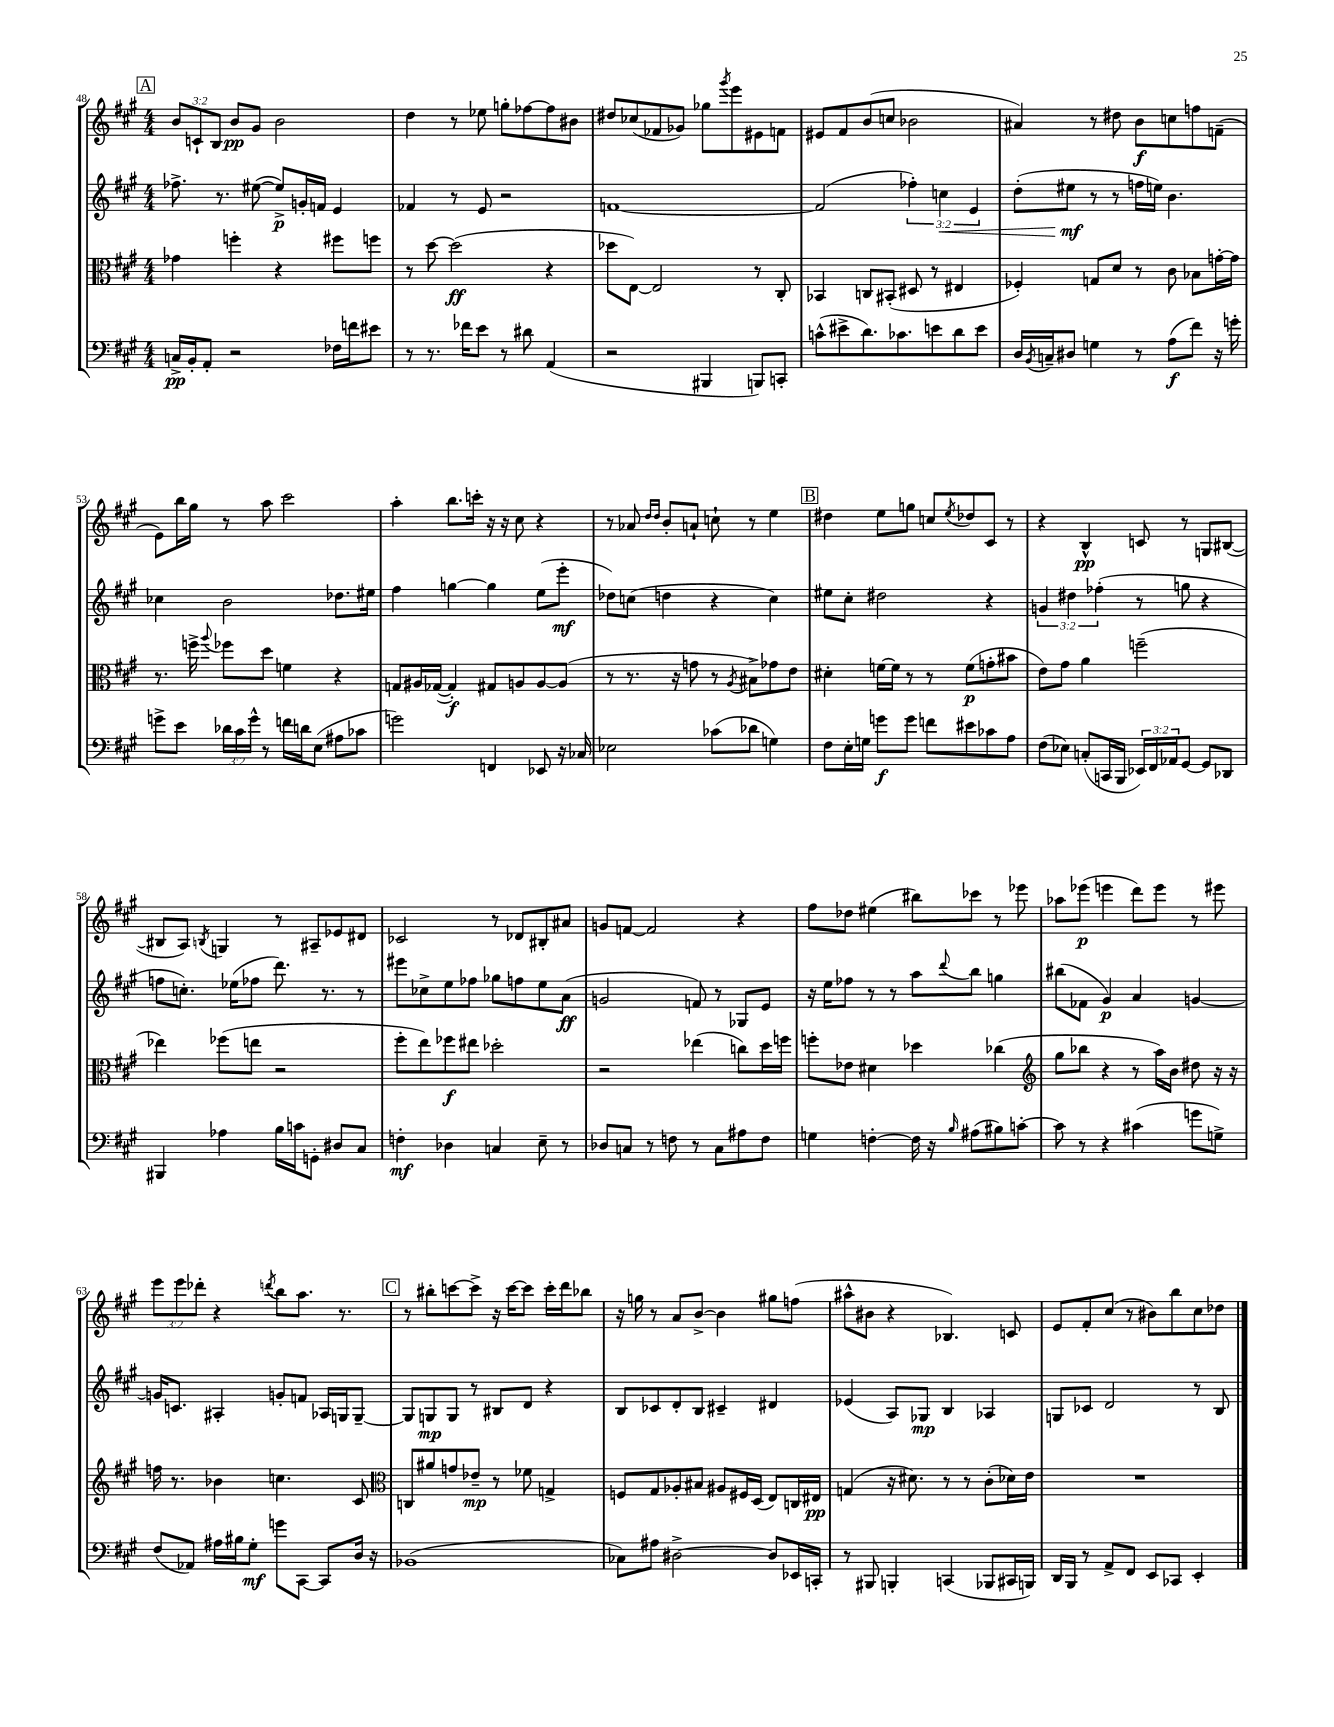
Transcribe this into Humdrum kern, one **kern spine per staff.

**kern	**kern	**kern	**kern
*staff4	*staff3	*staff2	*staff1
*clefF4	*clefC3	*clefG2	*clefG2
*k[f#c#g#]	*k[f#c#g#]	*k[f#c#g#]	*k[f#c#g#]
*M4/4	*M4/4	*M4/4	*M4/4
16C^	4g-	8.ff-^	12b
16BB'	.	.	.
.	.	.	12c`
8AA'	.	.	.
.	.	.	12B
.	.	8.r	.
2r	4ff'	.	8b
.	.	([8ee#	8g#
.	4r	8ee#^])	2b
.	.	16g'	.
.	.	16f	.
16F-	8ff#	4e	.
16f	.	.	.
8e#	8ff	.	.
=	=	=	=
8r	8r	4f-	4dd
8.r	[8dd	.	.
.	(2dd]	8r	8r
16f-	.	.	.
8e	.	8e	8ee-
8r	.	2r	8gg'
8d#	.	.	[8ff-
(4AA	4r	.	8ff-]
.	.	.	8b#
=	=	=	=
2r	8dd-	[1f	8dd#
.	[8E)	.	(8cc-
.	2E]	.	8f-
.	.	.	8g-)
4BBB#	.	.	8gg-
.	.	.	8qggg#
.	.	.	8eee
8BBB)	8r	.	8e#
8CC'	8C#'	.	8f
=	=	=	=
(8c^^	4BB-	(2f]	8e#
8e#^	.	.	8f#
8.d)	8C	.	(8b
.	(8BB#'	.	8cc
8.c-	.	.	.
.	8D#	6ff-')	2b-
8e	8r	.	.
.	.	6cc	.
8d	4E#	.	.
.	.	6e	.
8e	.	.	.
=	=	=	=
16D	4F-')	(8dd'	4a#)
8qBB	.	.	.
16C~	.	.	.
8D#	.	8ee#	.
4G	8G	8r	8r
.	8d	8r	8dd#
8r	8r	16ff	8b
.	.	16ee)	.
(8A	8c#	4.b	8cc
8f#)	8B-	.	8ff
16r	[16g'	.	(8f~
16g'	16g]	.	.
=	=	=	=
8g^	8.r	4cc-	8e)
8e	.	.	16bb
.	16ff^	.	16gg#
.	8qqaa	.	.
24d-	8ff-	2b	8r
24c#	.	.	.
24g^^	.	.	.
8r	8dd	.	8aa
16f	4f	.	2ccc#
16d	.	.	.
(8E	.	.	.
8A#	4r	8.dd-	.
8c-	.	.	.
.	.	16ee#	.
=	=	=	=
2g)	8G	4ff#	4aa'
.	16A#	.	.
.	([16G-	.	.
.	4G-'])	[4gg	8.bb
.	.	.	16ccc'
4FF	8G#	4gg]	16r
.	.	.	16r
.	8A	.	8cc#
8EE-	[8A	(8ee	4r
16r	(8A]	8eee'	.
16C-	.	.	.
=	=	=	=
2E-	8r	8dd-)	8r
.	8.r	(8cc	8a-
.	.	.	16qqdd
.	.	.	16qqdd
.	.	4dd	8b'
.	16r	.	.
.	8g	.	8a`
(8c-	8r	4r	8cc`
.	8qA	.	.
8d-	8B#^)	.	8r
4G)	8g-	4cc)	4ee
.	8e	.	.
=	=	=	=
8F#	4d#'	8ee#	4dd#
16E'	.	8cc#'	.
16G	.	.	.
8g	[16f	2dd#	8ee
.	16f]	.	.
8g	8r	.	8gg
8f	8r	.	8cc
.	.	.	8qee
8e#	(8f	.	8dd-
8c-	8g'	4r	8c#
8A	8b#	.	8r
=	=	=	=
(8F#	8e)	6g	4r
8E-)	8g#	.	.
.	.	6dd#	.
(8C'	4a	.	4B^^
.	.	(6ff-'	.
16CC	.	.	.
16BBB	.	.	.
24EE-)	(2ff~	8r	8c
24FF#	.	.	.
24AA-	.	.	.
[8GG#	.	8gg	8r
8GG#]	.	4r	8G
8DD-	.	.	([8B#
=	=	=	=
4BBB#	4ee-)	8ff	8B#]
.	.	8.cc')	8A)
.	.	.	8qB
4A-	(8ff-	.	4G
.	.	(16ee-	.
.	8ee	8ff-	.
16B	2r	8.ddd)	8r
16c	.	.	.
8GG'	.	.	8A#~
.	.	8.r	.
8D#	.	.	8e-
8C#	.	8r	8d#
=	=	=	=
4F'	8ff#'	8eee#	2c-
.	8ee)	8cc-^	.
4D-	8ff-	8ee	.
.	8ee#	8ff-	.
4C	2dd-'	8gg-	8r
.	.	8ff	8d-
8E~	.	8ee	8B#'
8r	.	(8a	8a#
=	=	=	=
8D-	2r	2g	8g
8C	.	.	[8f
8r	.	.	2f]
8F	.	.	.
8r	(4ee-	8f)	.
8C	.	8r	.
8A#	8cc)	8G-	4r
8F	16dd	8e	.
.	16ff	.	.
=	=	=	=
4G	8ff'	16r	8ff#
.	.	16ee	.
.	8e-	8ff-	8dd-
[4F'	4d#	8r	(4ee#
.	.	8r	.
16F]	4dd-	8aa	8bb#)
16r	.	.	.
16qqB	.	8qqddd	.
(8A#	.	8bb	8ccc-
8B#)	(4cc-	4gg	8r
[8c'	.	.	8eee-
=	=	=	=
*	*clefG2	*	*
8c]	8gg#	(8bb#	8aa-
8r	8bb-	8f-	(8eee-
4r	4r	4g#)	4eee
(4c#	8r	4a	8ddd)
.	16aa)	.	8eee
.	16b	.	.
8g	8dd#	[4g	8r
8G^)	16r	.	8eee#
.	16r	.	.
=	=	=	=
(8F#	16ff	16g]	12eee
.	8.r	8.c	.
.	.	.	12eee
8AA-)	.	.	.
.	.	.	12ddd-'
16A#	4b-	4A#'	4r
16B#	.	.	.
8G#'	.	.	.
.	.	.	8qddd
8g	4.cc	8g'	8bb
[8CC#	.	8f	8.aa
8CC#]	.	16A-	.
.	.	16G	8.r
16D	8c#	[8G~	.
16r	.	.	.
=	=	=	=
*	*clefC3	*	*
(1BB-	8C	8G]	8r
.	8a#	8G	8bb#'
.	8g	8G	[8ccc
.	8e-~	8r	8ccc^]
.	8r	8B#	16r
.	.	.	[16ccc
.	8f-	8d	8ccc]
.	4G^	4r	16ccc'
.	.	.	16ddd
.	.	.	8bb-
=	=	=	=
8C-)	8F	8B	16r
.	.	.	16gg
8A#	8G#	8c-	8r
[2D#^	8A-'	8d'	8a
.	8B#	8B	[8b^
.	8A#	4c#~	4b]
.	16F#	.	.
.	(16D	.	.
8D#]	8E)	4d#	8gg#
16EE-	16C	.	(8ff
16CC'	16E#	.	.
=	=	=	=
8r	(4G	(4e-	8aa#^^
8BBB#	.	.	8b#
4BBB'	16r	8A)	4r
.	8.d#)	.	.
.	.	8G-	.
(4CC	8r	4B	4.B-)
.	8r	.	.
8BBB-	(8c#'	4A-	.
16CC#	16d-)	.	8c
16BBB)	16e	.	.
=	=	=	=
16DD	1r	8G	8e
16BBB	.	.	.
8r	.	8c-	8f#'
8AA^	.	2d	(8cc#
8FF#	.	.	8r
8EE	.	.	8b#)
8CC-	.	.	8bb
4EE'	.	8r	8cc#
.	.	8B	8dd-
==	==	==	==
*-	*-	*-	*-
